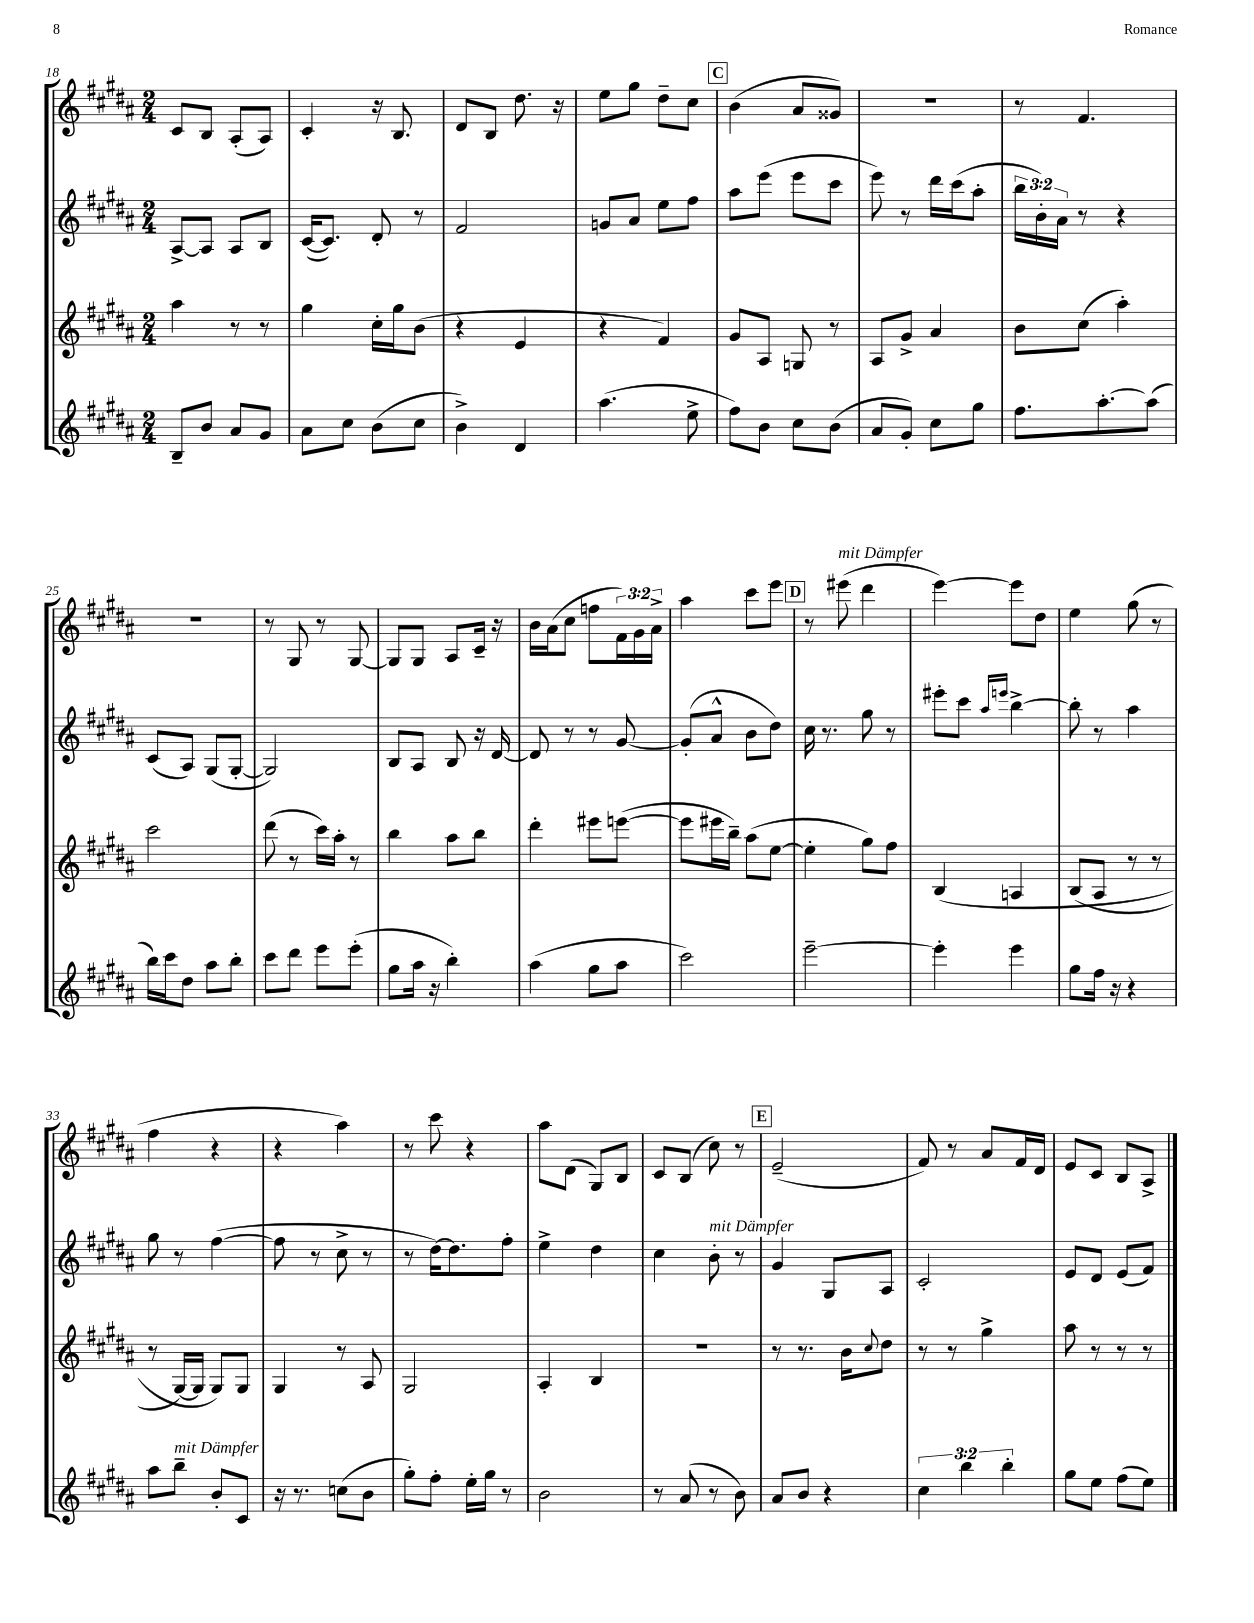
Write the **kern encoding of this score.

**kern	**kern	**kern	**kern
*part4	*part3	*part2	*part1
*staff4	*staff3	*staff2	*staff1
*clefG2	*clefG2	*clefG2	*clefG2
*k[f#c#g#d#a#]	*k[f#c#g#d#a#]	*k[f#c#g#d#a#]	*k[f#c#g#d#a#]
*M2/4	*M2/4	*M2/4	*M2/4
=18	=18	=18	=18
8B~/L	4aa#\	[8A#^/L	8c#/L
8b/J	.	8A#/J]	8B/J
8a#/L	8r	8A#/L	(8A#'/L
8g#/J	8r	8B/J	8A#/J)
=19	=19	=19	=19
8a#\L	4gg#\	([16c#/KL	4c#'/
.	.	8.c#/J])	.
8cc#\J	.	.	.
(8b\L	16cc#'\LL	8d#'/	16r
.	16gg#\J	.	8.B/
8cc#\J	(8b\J	8r	.
=20	=20	=20	=20
4b^\)	4r	2f#/	8d#/L
.	.	.	8B/J
4d#/	4e/	.	8.dd#\
.	.	.	16r
=21	=21	=21	=21
(4.aa#\	4r	8gn/L	8ee\L
.	.	8a#/J	8gg#\J
.	4f#/)	8ee\L	8dd#~\L
8ee^\	.	8ff#\J	8cc#\J
!!LO:REH:place=s1:t=C
=22	=22	=22	=22
8ff#\L)	8g#/L	8aa#\L	(4b\
8b\J	8A#/J	(8eee\J	.
8cc#\L	8Gn/	8eee\L	8a#/L
(8b\J	8r	8ccc#\J	8g##X/J)
=23	=23	=23	=23
8a#/L	8A#/L	8eee\)	2r
8g#'/J)	8g#^/J	8r	.
8cc#\L	4a#/	16ddd#\LL	.
.	.	(16ccc#\J	.
8gg#\J	.	8aa#'\J	.
=24	=24	=24	=24
8.ff#\L	8b\L	24bb\LL	8r
.	.	24b'\)	.
.	.	24a#\JJ	.
.	(8cc#\J	8r	4.f#/
[8.aa#'\	.	.	.
.	4aa#'\)	4r	.
(8aa#\J]	.	.	.
!!LO:LB:g=z
=25	=25	=25	=25
16bb\LL)	2ccc#\	(8c#/L	2r
16ccc#\J	.	.	.
8dd#\J	.	8A#/J)	.
8aa#\L	.	(8G#/L	.
8bb'\J	.	[8G#'/J	.
=26	=26	=26	=26
8ccc#\L	(8ddd#\	2G#/])	8r
8ddd#\J	8r	.	8G#/
8eee\L	16ccc#\LL)	.	8r
.	16aa#'\JJ	.	.
(8eee'\J	8r	.	[8G#/
=27	=27	=27	=27
8gg#\L	4bb\	8B/L	8G#/L]
16aa#\Jk	.	8A#/J	8G#/J
16r	.	.	.
4bb'\)	8aa#\L	8B/	8A#/L
.	8bb\J	16r	16c#~/Jk
.	.	[16d#/	16r
=28	=28	=28	=28
(4aa#\	4ddd#'\	8d#/]	16b\LL
.	.	.	(16a#\J
.	.	8r	8cc#\J
8gg#\L	8eee#X\L	8r	8ffn\L
8aa#\J	([8eeen\J	[8g#/	24f#\L)
.	.	.	24g#\
.	.	.	24a#^\JJ
=29	=29	=29	=29
2ccc#\)	8eee\L]	(8g#'/L]	4aa#\
.	16eee#X\L	8a#^^/J	.
.	16bb~\JJ)	.	.
.	(8aa#\L	8b\L	8ccc#\L
.	[8ee\J	8dd#\J)	8eee\J
!!LO:REH:place=s1:t=D
=30	=30	=30	=30
[2eee~\	4ee'\]	16cc#\	8r
.	.	8.r	.
!	!	!	!LO:TX:a:i:t=mit Dämpfer
.	.	.	(8eee#X\
.	8gg#\L)	8gg#\	4ddd#\
.	8ff#\J	8r	.
=31	=31	=31	=31
4eee'\]	(4B/	8eee#X'\L	[4eee\)
.	.	8ccc#\J	.
.	.	16qqaa#/LL	.
.	.	16qqeeen/JJ	.
4eee\	4An/	[4bb^\	8eee\L]
.	.	.	8dd#\J
=32	=32	=32	=32
8gg#\L	(8B/L	8bb'\]	4ee\
16ff#\Jk	8A#/J	8r	.
16r	.	.	.
4r	8r	4aa#\	(8gg#\
.	8r	.	8r
!!LO:LB:g=z
=33	=33	=33	=33
8aa#\L	8r	8gg#\	4ff#\
!LO:TX:a:i:t=mit Dämpfer	!	!	!
8bb~\J	[16G#/LL)	8r	.
.	16G#/JJ]	.	.
8b'/L	8G#/L)	([4ff#\	4r
8c#/J	8G#/J	.	.
=34	=34	=34	=34
16r	4G#/	8ff#\]	4r
8.r	.	.	.
.	.	8r	.
(8ccn\L	8r	8cc#^\	4aa#\)
8b\J	8A#/	8r	.
=35	=35	=35	=35
8gg#'\L)	2G#/	8r	8r
8ff#'\J	.	[16dd#\KL)	8ccc#\
.	.	8.dd#\]	.
16ee'\LL	.	.	4r
16gg#\JJ	.	.	.
8r	.	8ff#'\J	.
=36	=36	=36	=36
2b\	4A#'/	4ee^\	8aa#\L
.	.	.	(8d#\J
.	4B/	4dd#\	8G#/L)
.	.	.	8B/J
=37	=37	=37	=37
8r	2r	4cc#\	8c#/L
(8a#/	.	.	(8B/J
!	!	!LO:TX:a:i:t=mit Dämpfer	!
8r	.	8b'\	8cc#\)
8b\)	.	8r	8r
!!LO:REH:place=s1:t=E
=38	=38	=38	=38
8a#/L	8r	4g#/	(2e~/
8b/J	8.r	.	.
4r	.	8G#/L	.
.	16b\KL	.	.
.	8qqcc#/	.	.
.	8dd#\J	8A#/J	.
=39	=39	=39	=39
6cc#\	8r	2c#'/	8f#/)
.	8r	.	8r
6bb\	.	.	.
.	4gg#^\	.	8a#/L
6bb'\	.	.	.
.	.	.	16f#/L
.	.	.	16d#/JJ
=40	=40	=40	=40
8gg#\L	8aa#\	8e/L	8e/L
8ee\J	8r	8d#/J	8c#/J
(8ff#\L	8r	(8e/L	8B/L
8ee\J)	8r	8f#/J)	8A#^/J
==	==	==	==
*-	*-	*-	*-
